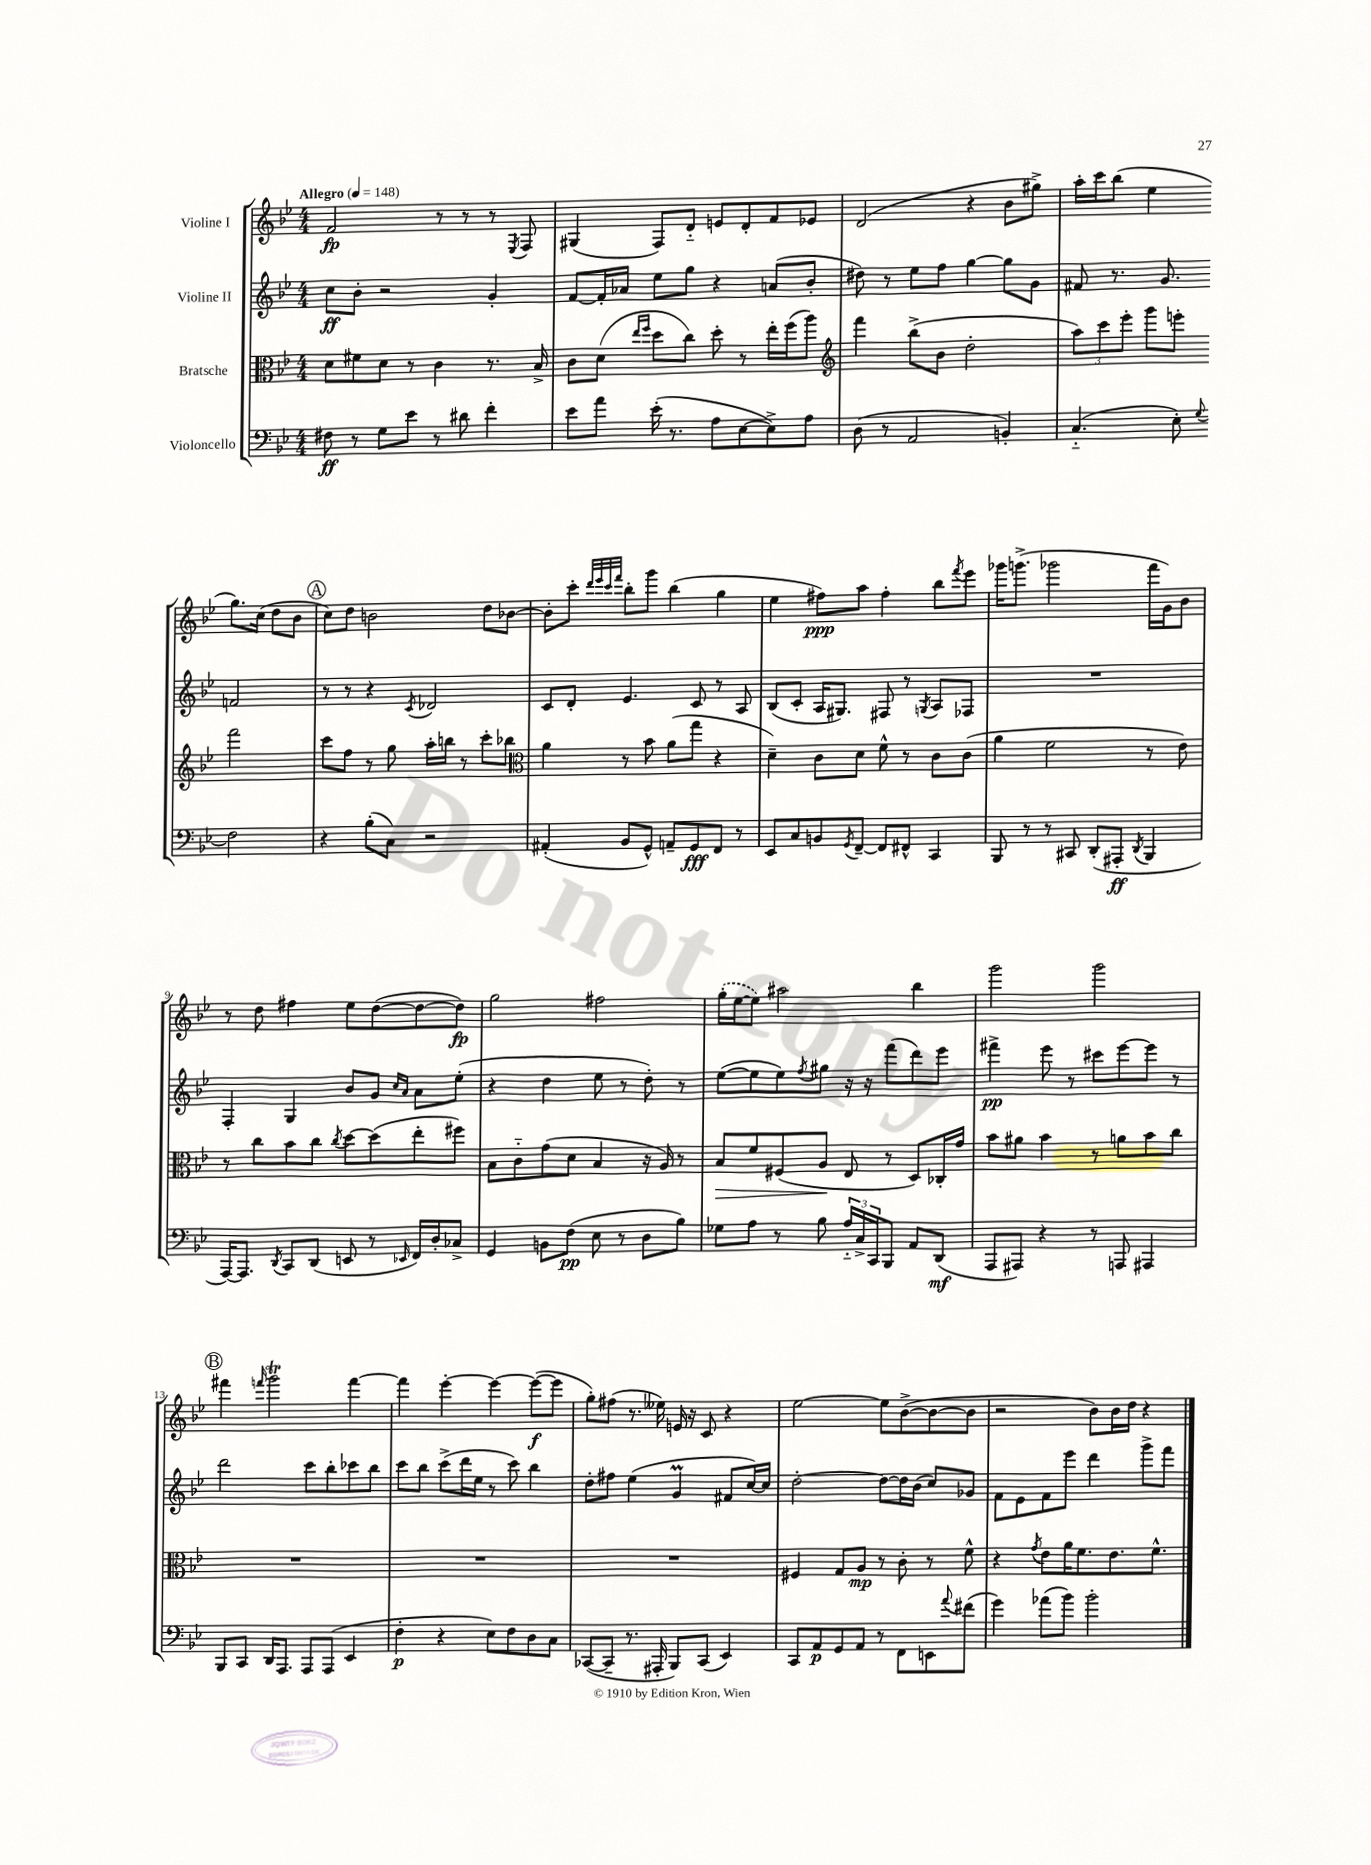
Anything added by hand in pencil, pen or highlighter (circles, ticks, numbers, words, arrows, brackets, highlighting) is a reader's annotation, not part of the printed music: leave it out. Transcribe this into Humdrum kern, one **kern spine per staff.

**kern	**dynam	**kern	**dynam	**kern	**dynam	**kern	**dynam
*part4	*part4	*part3	*part3	*part2	*part2	*part1	*part1
*staff4	*staff4	*staff3	*staff3	*staff2	*staff2	*staff1	*staff1
*I"Violoncello	*	*I"Bratsche	*	*I"Violine II	*	*I"Violine I	*
*clefF4	*	*clefC3	*	*clefG2	*	*clefG2	*
*k[b-e-]	*	*k[b-e-]	*	*k[b-e-]	*	*k[b-e-]	*
*M4/4	*	*M4/4	*	*M4/4	*	*M4/4	*
*MM148	*	*MM148	*	*MM148	*	*MM148	*
=1	=1	=1	=1	=1	=1	=1	=1
!	!	!	!	!	!	!LO:TX:a:B:t=Allegro	!
8F#X\	ff	8d\L	.	8cc\L	ff	2f/	fp
8r	.	8f#X\	.	8b-'\J	.	.	.
8G\L	.	8d\J	.	2r	.	.	.
8e-\J	.	8r	.	.	.	.	.
8r	.	4c\	.	.	.	8r	.
8d#X\	.	.	.	.	.	8r	.
4f'\	.	8.r	.	4g'/	.	8r	.
.	.	.	.	.	.	8qE-/	.
.	.	.	.	.	.	8F/	.
.	.	16B-^/	.	.	.	.	.
=2	=2	=2	=2	=2	=2	=2	=2
8e-\L	.	8c\L	.	[8f/L	.	(4G#X/	.
8a\J	.	(8d\J	.	16f'/L]	.	.	.
.	.	.	.	16a-X/JJ	.	.	.
.	.	16qqee-/LL	.	.	.	.	.
.	.	16qqff/JJ	.	.	.	.	.
(16e-'\	.	8dd\L	.	8ee-\L	.	8F/L)	.
8.r	.	.	.	.	.	.	.
.	.	8cc\J)	.	8gg\J	.	8d/J	.
8A\L	.	8dd'\	.	4r	.	8en/L	.
[8E-\	.	8r	.	.	.	8d'/	.
8E-^\])	.	16ee-'\LL	.	(8an/L	.	8f/	.
.	.	(16ff\J	.	.	.	.	.
8A\J	.	8aa\J)	.	8b-'/J	.	8e-X/J	.
=3	=3	=3	=3	=3	=3	=3	=3
*	*	*clefG2	*	*	*	*	*
(8D\	.	4fff\	.	8dd#X\)	.	(2d/	.
8r	.	.	.	8r	.	.	.
2AA/	.	(8bb-^\L	.	8ee-\L	.	.	.
.	.	8b-\J	.	8ff\J	.	.	.
.	.	2dd'\	.	[4gg\	.	4r	.
4BBn'/)	.	.	.	8gg\L]	.	8b-\L	.
.	.	.	.	8g\J	.	8gg#X^\J)	.
=4	=4	=4	=4	=4	=4	=4	=4
(4.C/	.	12aa\L)	.	8f#X/	.	16aa'\LL	.
.	.	.	.	.	.	16ccc\J	.
.	.	12ccc\	.	.	.	.	.
.	.	.	.	8.r	.	(8bb-\J	.
.	.	12eee-'\J	.	.	.	.	.
.	.	8ggg\L	.	.	.	4ee-\	.
.	.	.	.	8.g/	.	.	.
8E-'\)	.	8eeen'\J	.	.	.	.	.
8qqG/	.	.	.	.	.	.	.
2F\	.	2fff\	.	2fn/	.	8.gg\L)	.
.	.	.	.	.	.	(16cc\Jk	.
.	.	.	.	.	.	8dd\L	.
.	.	.	.	.	.	8b-\J	.
!!LO:LB:g=z
!!LO:REH:place=s1:t=A
=5	=5	=5	=5	=5	=5	=5	=5
4r	.	8ccc\L	.	8r	.	8cc\L)	.
.	.	8ff\J	.	8r	.	8dd\J	.
(8B-'\L	.	8r	.	4r	.	2bn\	.
8C\J)	.	8gg\	.	.	.	.	.
.	.	.	.	8qc/	.	.	.
2r	.	16aa'\LL	.	2d-X/	.	.	.
.	.	16bbn\JJ	.	.	.	.	.
.	.	8r	.	.	.	.	.
.	.	8ccc'\L	.	.	.	8dd\L	.
.	.	8bb-X\J	.	.	.	[8b-X\J	.
=6	=6	=6	=6	=6	=6	=6	=6
*	*	*clefC3	*	*	*	*	*
(4AA#X'/	.	4a\	.	8c/L	.	8b-'\L]	.
.	.	.	.	8d'/J	.	8ccc'\J	.
.	.	.	.	.	.	32qqddd/LLL	.
.	.	.	.	.	.	32qqeee-/	.
.	.	.	.	.	.	32qqccc/	.
.	.	.	.	.	.	32qqfff/JJJ	.
8BB-/L	.	8r	.	4.e-/	.	8bb-'\L	.
8GG^^/J)	.	8b-\	.	.	.	8ggg\J	.
8AAn~/L	.	(8a\L	.	.	.	(4bb-\	.
8GG/	fff	8gg\J	.	8c/	.	.	.
8FF/J	.	4r	.	8r	.	4gg\	.
8r	.	.	.	8A/	.	.	.
=7	=7	=7	=7	=7	=7	=7	=7
8EE-/L	.	4d~\)	.	(8B-/L	.	4ee-\	.
8C/	.	.	.	8c'/J	.	.	.
8BBn/	.	8c\L	.	16A/KL	.	8ff#X\L)	ppp
.	.	.	.	8.G#X/J)	.	.	.
8qGG/	.	.	.	.	.	.	.
[8FF~/J	.	8d\J	.	.	.	8aa\J	.
8FF/L]	.	8f^^\	.	8F#X/	.	4ff#'\	.
8FF#X^^/J	.	8r	.	8r	.	.	.
.	.	.	.	8qGn/	.	.	.
4CC/	.	8c\L	.	8A/L	.	8bb-\L	.
.	.	.	.	.	.	8qfff/	.
.	.	(8c\J	.	8F-X/J	.	8eee-\J	.
=8	=8	=8	=8	=8	=8	=8	=8
8BBB-/	.	4a\	.	1r	.	16ggg-X\KL	.
.	.	.	.	.	.	(8.gggn^\J	.
8r	.	.	.	.	.	.	.
8r	.	2f\	.	.	.	2ggg-X\	.
8CC#X/	.	.	.	.	.	.	.
(8DD'/L	.	.	.	.	.	.	.
8AAA#X'/J	ff	.	.	.	.	.	.
8qDD/	.	.	.	.	.	.	.
4BBB-/	.	8r	.	.	.	16fff\LL	.
.	.	.	.	.	.	16g\J)	.
.	.	8e-\)	.	.	.	8b-\J	.
!!LO:LB:g=z
=9	=9	=9	=9	=9	=9	=9	=9
[16AAA/KL)	.	8r	.	4F'/	.	8r	.
8.AAA/J]	.	.	.	.	.	.	.
.	.	8cc\L	.	.	.	8dd\	.
8qDD/	.	.	.	.	.	.	.
8CC/L	.	8b-\	.	4G/	.	4ff#X\	.
(8DD/J	.	8cc\J	.	.	.	.	.
.	.	8qcc/	.	.	.	.	.
8EEn/	.	[8dd\L	.	8b-/L	.	8ee-\L	.
8r	.	(8dd\]	.	8g/J	.	([8dd\	.
.	.	.	.	16qqcc/LL	.	.	.
16qqEE-X/	.	.	.	16qqa/JJ	.	.	.
16FF/LL)	.	8ee-'\	.	8a\L	.	8dd\_	.
16D'/J	.	.	.	.	.	.	.
8C-X^/J	.	8ff#X\J)	.	(8ee-'\J	.	8dd\J])	fp
=10	=10	=10	=10	=10	=10	=10	=10
4GG/	.	8B-\L	.	4r	.	2gg\	.
.	.	8c\	.	.	.	.	.
8BBn\L	.	(8g\	.	4dd\	.	.	.
(8F\J	pp	8d\J	.	.	.	.	.
8E-\	.	4B-/	.	8ee-\	.	2ff#X\	.
8r	.	.	.	8r	.	.	.
8D\L	.	16r	.	8dd'\)	.	.	.
.	.	16A/)	.	.	.	.	.
8B-\J)	.	8r	.	8r	.	.	.
=11	=11	=11	=11	=11	=11	=11	=11
!	!	!	!LO:HP:b	!	!	!	!
8G-X\L	.	8B-/L	>	([8ee-\L	.	(16gg'\LL	.
.	.	.	.	.	.	[16ee-\J	.
8A\J	.	8f/	.	8ee-\]	.	8ee-\J])	.
8r	.	(8F#X/	.	8ee-\)	.	2aa#X\	.
.	.	.	.	8qff/	.	.	.
8B-\	.	8A/J	.	8gg#X\J	.	.	.
24A/LL	.	8E-/	]	16r	.	.	.
24C^/	.	.	.	.	.	.	.
.	.	.	.	16r	.	.	.
24CC/J	.	.	.	.	.	.	.
8BBB-/J	.	8r	.	(8fff\L	.	.	.
8AA/L	.	8D/L)	.	8ddd\)	.	4bb-\	.
(8DD/J	mf	16C-X'/L	.	8eee-\J	.	.	.
.	.	16g/JJ	.	.	.	.	.
=12	=12	=12	=12	=12	=12	=12	=12
8AAA/L	.	8b-\L	.	4fff#X^\	pp	2ggg\	.
8AAA#X/J)	.	8a#X\J	.	.	.	.	.
4r	.	4b-\	.	8eee-\	.	.	.
.	.	.	.	8r	.	.	.
8r	.	8r	.	8ccc#X\L	.	2ggg\	.
8AAAn/	.	8an\L	.	[8eee-\	.	.	.
4AAA#X/	.	8b-\	.	8eee-\J]	.	.	.
.	.	8cc\J	.	8r	.	.	.
!!LO:LB:g=z
!!LO:REH:place=s1:t=B
=13	=13	=13	=13	=13	=13	=13	=13
8BBB-/L	.	1r	.	2ddd\	.	4fff#X\	.
8CC/J	.	.	.	.	.	.	.
.	.	.	.	.	.	16qqfffn/	.
16DD/KL	.	.	.	.	.	2gggT\	.
8.AAA/J	.	.	.	.	.	.	.
8AAA/L	.	.	.	8ccc\L	.	.	.
(8AAA/J	.	.	.	8bb-'\	.	.	.
4EE-/	.	.	.	8ccc-X\	.	[4fff\	.
.	.	.	.	8bb-\J	.	.	.
=14	=14	=14	=14	=14	=14	=14	=14
4F'\	p	1r	.	8ccc\L	.	4fff\]	.
.	.	.	.	8bb-\J	.	.	.
4r	.	.	.	(8ccc^\L	.	[4eee-'\	.
.	.	.	.	16ddd\L	.	.	.
.	.	.	.	16ee-\JJ	.	.	.
8E-\L)	.	.	.	8r	.	4eee-\_	.
8F\	.	.	.	8ccc\)	.	.	.
8D\	.	.	.	4bb-\	.	(8eee-\L_	f
8C\J	.	.	.	.	.	8eee-\J]	.
=15	=15	=15	=15	=15	=15	=15	=15
([8CC-X/L	.	1r	.	8dd'\L	.	8gg'\L)	.
8CC-~/J]	.	.	.	8ff#X\J	.	(8ff#X\J	.
8.r	.	.	.	(4ee-\	.	8.r	.
16AAA#X'/	.	.	.	.	.	16ee--X\)	.
8BBB-/L)	.	.	.	4gM/	.	16en/	.
.	.	.	.	.	.	16r	.
(8CC-/J	.	.	.	.	.	8c/	.
4EE-/)	.	.	.	8f#X/L	.	4r	.
.	.	.	.	[16cc/L)	.	.	.
.	.	.	.	16cc/JJ]	.	.	.
=16	=16	=16	=16	=16	=16	=16	=16
8CC/L	.	4F#X/	.	[2dd'\	.	[2ee-\	.
8AA/	p	.	.	.	.	.	.
8GG/	.	8G/L	.	.	.	.	.
8AA/J	.	8A/J	mp	.	.	.	.
8r	.	8r	.	8dd\L_	.	8ee-\L]	.
8FF\L	.	8c'\	.	16dd\L]	.	([8b-^\	.
.	.	.	.	(16b-\JJ	.	.	.
8EEn\	.	8r	.	8cc/L)	.	8b-\_	.
8qqa/	.	.	.	.	.	.	.
(8f#X\J	.	8f^^\	.	8g-X/J	.	8b-\J]	.
=17	=17	=17	=17	=17	=17	=17	=17
4g\)	.	4r	.	8f\L	.	2r	.
.	.	.	.	8e-\	.	.	.
.	.	8qg/	.	.	.	.	.
(8a-X\L	.	8e-\L	.	8f\	.	.	.
8b-\J)	.	16a\K	.	8eee-\J	.	.	.
.	.	8.f\	.	.	.	.	.
2b-'\	.	.	.	4ddd\	.	8b-\L)	.
.	.	8.e-\	.	.	.	16b-\L	.
.	.	.	.	.	.	16dd\JJ	.
.	.	.	.	8ggg^\L	.	4r	.
.	.	8.f^^\J	.	.	.	.	.
.	.	.	.	8fff\J	.	.	.
==	==	==	==	==	==	==	==
*-	*-	*-	*-	*-	*-	*-	*-
